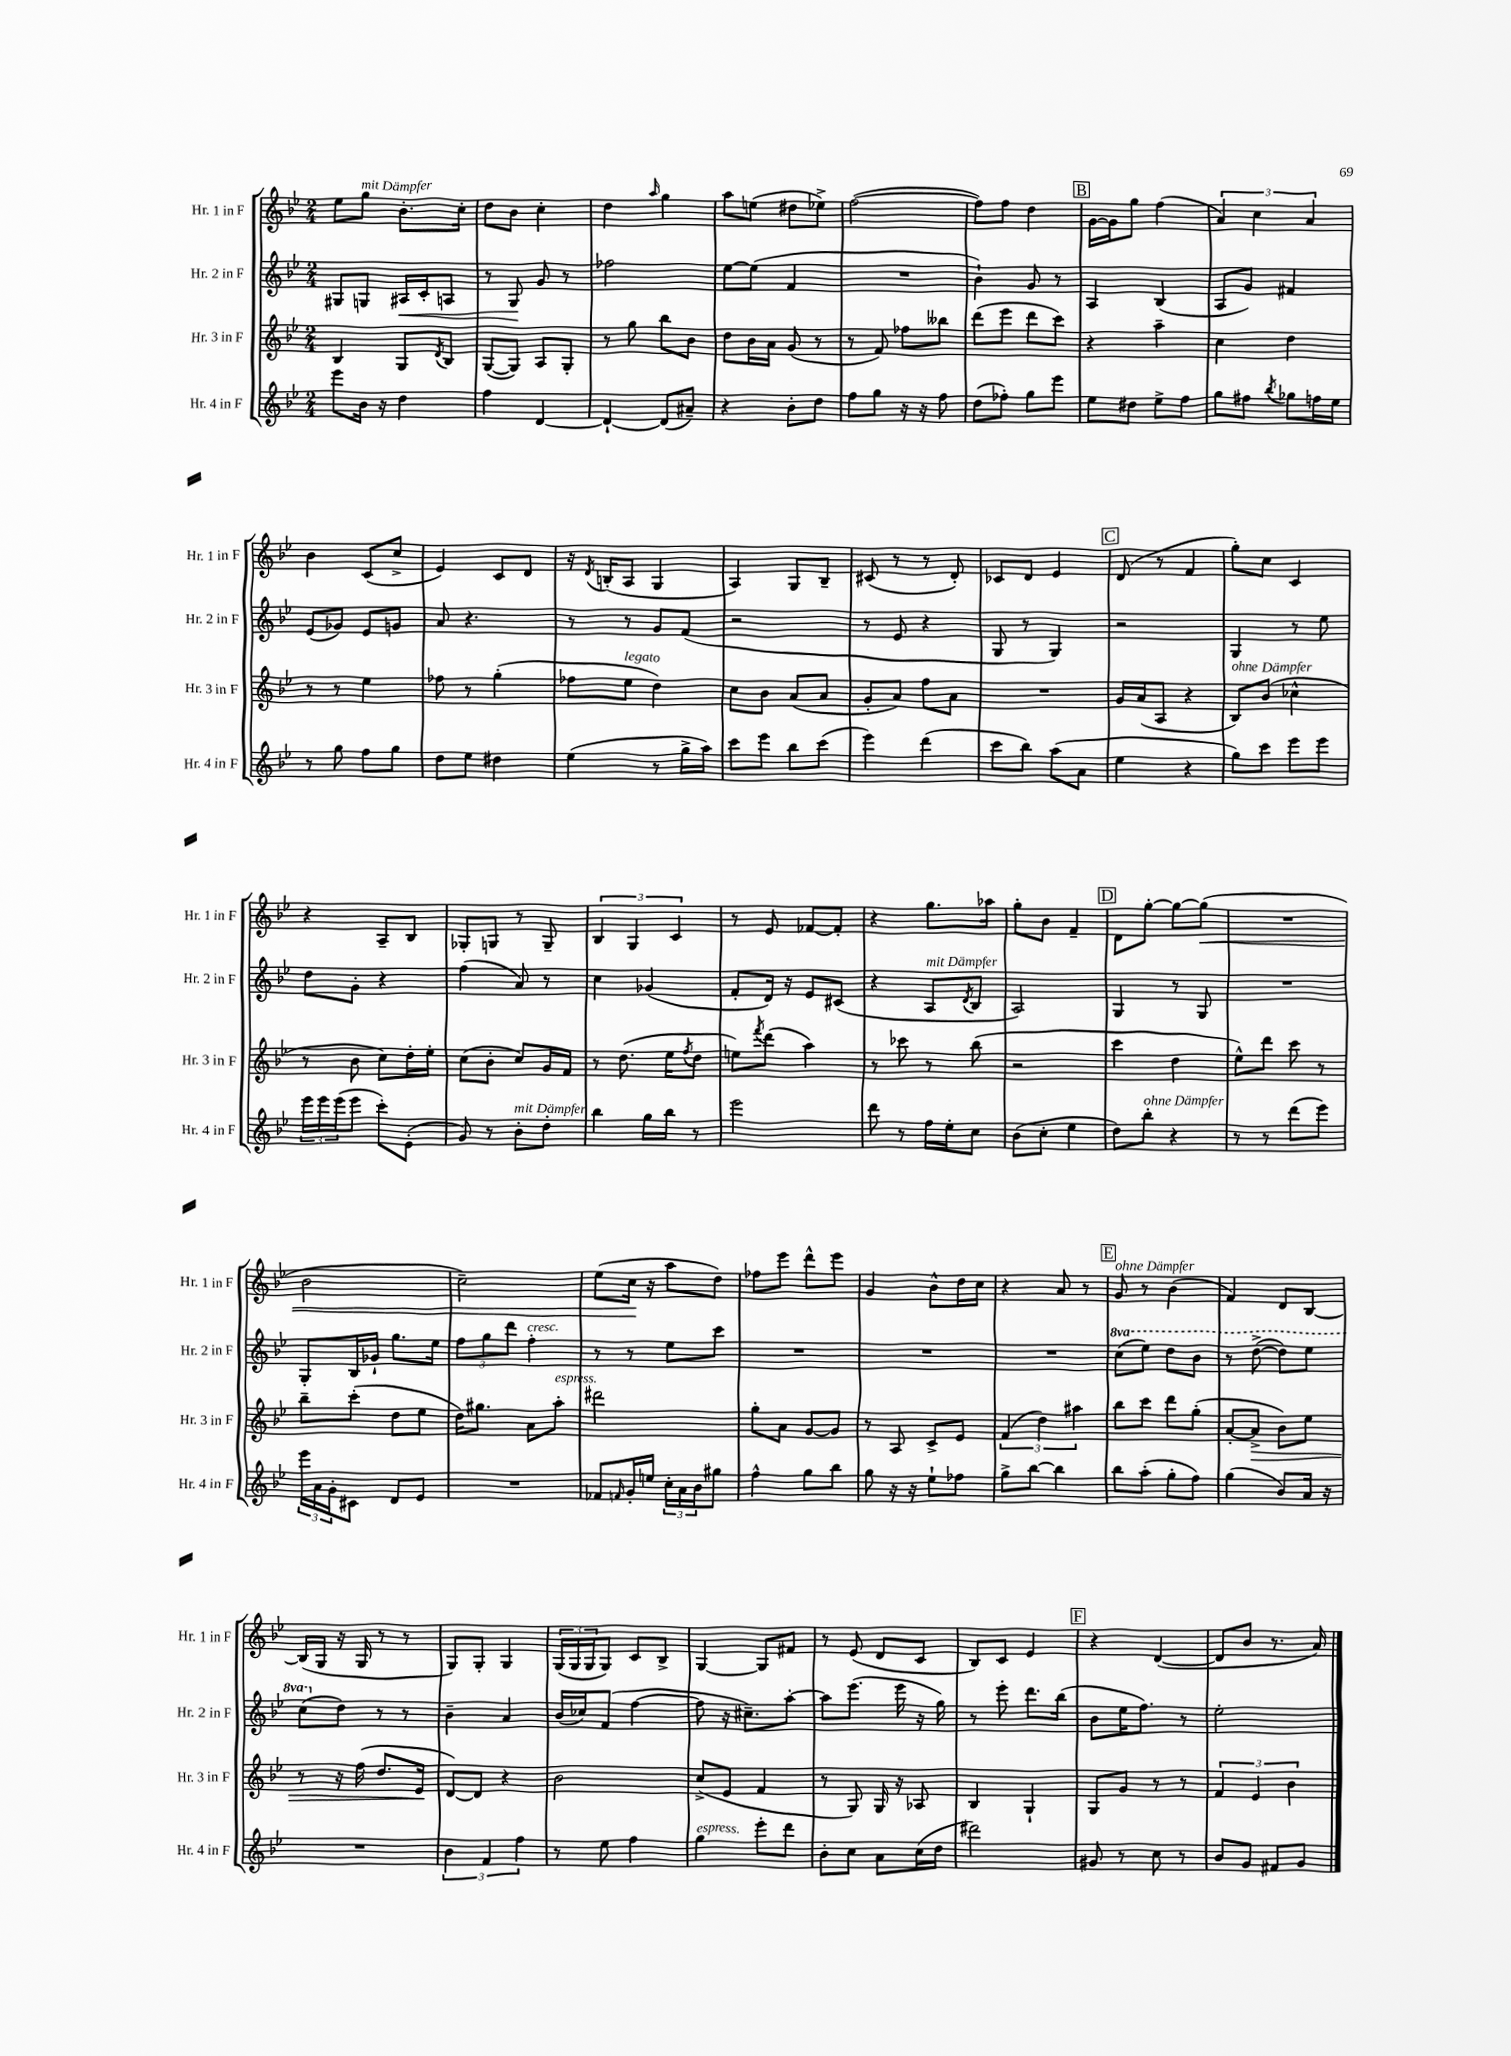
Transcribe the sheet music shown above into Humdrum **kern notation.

**kern	**kern	**dynam	**kern	**dynam	**kern	**dynam
*part4	*part3	*part3	*part2	*part2	*part1	*part1
*staff4	*staff3	*staff3	*staff2	*staff2	*staff1	*staff1
*I"Hr. 4 in F	*I"Hr. 3 in F	*	*I"Hr. 2 in F	*	*I"Hr. 1 in F	*
*I'Hr. 4 in F	*I'Hr. 3 in F	*	*I'Hr. 2 in F	*	*I'Hr. 1 in F	*
*clefG2	*clefG2	*	*clefG2	*	*clefG2	*
*k[b-e-]	*k[b-e-]	*	*k[b-e-]	*	*k[b-e-]	*
*M2/4	*M2/4	*	*M2/4	*	*M2/4	*
=7	=7	=7	=7	=7	=7	=7
8eee-\L	4B-/	.	8G#X/L	.	8ee-\L	.
!	!	!	!	!	!LO:TX:a:i:t=mit Dämpfer	!
16b-\Jk	.	.	8Gn/J	.	8gg\J	.
16r	.	.	.	.	.	.
!	!	!	!	!LO:HP:b	!	!
4dd\	8G/L	.	16A#X/LL	<	8.b-'\L	.
.	.	.	16c'/J	.	.	.
.	8qd/	.	.	.	.	.
.	8B-/J	.	8An/J	.	.	.
.	.	.	.	.	16cc'\Jk	.
=8	=8	=8	=8	=8	=8	=8
4ff\	([8G/L	.	8r	.	8dd\L	.
.	8G/J])	.	8G/	.	8b-\J	.
[4d/	8A/L	.	8g/	[	4cc'\	.
.	8G'/J	.	8r	.	.	.
=9	=9	=9	=9	=9	=9	=9
4d`/_	8r	.	2ff-X\	.	4dd\	.
.	8gg\	.	.	.	.	.
.	.	.	.	.	16qqaa/	.
(8d/L]	8bb-\L	.	.	.	4gg\	.
8a#X~/J)	8b-\J	.	.	.	.	.
=10	=10	=10	=10	=10	=10	=10
4r	8dd\L	.	[8ee-\L	.	8aa\L	.
.	16b-\L	.	(8ee-\J]	.	(8een\J	.
.	16a\JJ	.	.	.	.	.
8b-'\L	(8g/	.	4f/	.	8dd#X\L	.
8dd\J	8r	.	.	.	8ee-X^\J)	.
=11	=11	=11	=11	=11	=11	=11
8ff\L	8r	.	2r	.	([2ff\	.
8gg\J	8f/)	.	.	.	.	.
16r	8ff-X\L	.	.	.	.	.
16r	.	.	.	.	.	.
8ff\	8bb--X\J	.	.	.	.	.
=12	=12	=12	=12	=12	=12	=12
(8dd\L	(8ddd\L	.	4b-`\)	.	8ff\L])	.
8ff-X'\J)	8eee-\J	.	.	.	8ff\J	.
8gg\L	8ddd\L	.	8g/	.	4dd\	.
8eee-\J	8ccc\J)	.	8r	.	.	.
!!LO:REH:place=s1:t=B
=13	=13	=13	=13	=13	=13	=13
8ee-\L	4r	.	4A/	.	[16g\LL	.
.	.	.	.	.	16g\J]	.
8dd#X\J	.	.	.	.	8gg\J	.
8ee-^\L	4aa~\	.	(4B-/	.	(4ff\	.
8ff\J	.	.	.	.	.	.
=14	=14	=14	=14	=14	=14	=14
8gg\L	4cc\	.	8A/L	.	6a/)	.
8ff#X\J	.	.	8g/J)	.	.	.
.	.	.	.	.	6cc\	.
8qbb-/	.	.	.	.	.	.
8gg-X\L	4dd\	.	4f#X/	.	.	.
.	.	.	.	.	6a/	.
16ffn\L	.	.	.	.	.	.
16ee-\JJ	.	.	.	.	.	.
!!LO:LB:g=z
=15	=15	=15	=15	=15	=15	=15
8r	8r	.	(8e-/L	.	4b-\	.
8gg\	8r	.	8g-X/J)	.	.	.
8ff\L	4ee-\	.	8e-/L	.	(8c/L	.
8gg\J	.	.	8gn/J	.	8cc^/J	.
=16	=16	=16	=16	=16	=16	=16
8dd\L	8ff-X\	.	8a/	.	4e-/)	.
8ee-\J	8r	.	4.r	.	.	.
4dd#X\	(4gg'\	.	.	.	8c/L	.
.	.	.	.	.	8d/J	.
=17	=17	=17	=17	=17	=17	=17
(4ee-\	8ff-X\L	.	8r	.	16r	.
.	.	.	.	.	8qd/	.
.	.	.	.	.	(16Bn'/KL	.
!	!LO:TX:a:i:t=legato	!	!	!	!	!
.	8ee-\J	.	8r	.	8A/J	.
8r	4dd\)	.	8g/L	.	4G/	.
16gg^\LL	.	.	(8f/J	.	.	.
16aa\JJ)	.	.	.	.	.	.
=18	=18	=18	=18	=18	=18	=18
8ccc\L	8cc\L	.	2r	.	4A/)	.
8eee-\J	8b-\J	.	.	.	.	.
8bb-\L	(8a/L	.	.	.	8G/L	.
(8ccc\J	8a/J	.	.	.	8B-~/J	.
=19	=19	=19	=19	=19	=19	=19
4eee-\)	8g'/L	.	8r	.	(8c#X/	.
.	8a/J)	.	8e-/	.	8r	.
(4ddd\	8ff\L	.	4r	.	8r	.
.	8a\J	.	.	.	8d'/)	.
=20	=20	=20	=20	=20	=20	=20
8ccc\L	2r	.	8G/	.	8c-X/L	.
8bb-\J)	.	.	8r	.	8d/J	.
(8aa\L	.	.	4G/)	.	4e-/	.
8a\J	.	.	.	.	.	.
!!LO:REH:place=s1:t=C
=21	=21	=21	=21	=21	=21	=21
4ee-\	16g/LL	.	2r	.	(8d/	.
.	(16a/J	.	.	.	.	.
.	8A/J	.	.	.	8r	.
4r	4r	.	.	.	4f/	.
=22	=22	=22	=22	=22	=22	=22
!	!LO:TX:a:i:t=ohne Dämpfer	!	!	!	!	!
8gg\L)	8B-/L)	.	4G/	.	8gg'\L)	.
8ccc\J	(8b-/J	.	.	.	8cc\J	.
8eee-\L	4cc-X^^\	.	8r	.	4c/	.
8eee-\J	.	.	8ee-\	.	.	.
!!LO:LB:g=z
=23	=23	=23	=23	=23	=23	=23
24eee-\LL	8r	.	8dd\L	.	4r	.
24eee-\	.	.	.	.	.	.
(24eee-\J	.	.	.	.	.	.
8eee-\J	8b-\	.	8g'\J	.	.	.
8ccc'\L)	8cc\L)	.	4r	.	8A~/L	.
(8e-'\J	16dd'\L	.	.	.	8B-/J	.
.	16ee-'\JJ	.	.	.	.	.
=24	=24	=24	=24	=24	=24	=24
8g/)	(8cc\L	.	(4ff\	.	8G-X'/L	.
8r	8b-'\J	.	.	.	8Gn/J	.
!LO:TX:a:i:t=mit Dämpfer	!	!	!	!	!	!
8b-'\L	8cc/L)	.	8a/)	.	8r	.
8dd'\J	16g/L	.	8r	.	8G~/	.
.	16f/JJ	.	.	.	.	.
=25	=25	=25	=25	=25	=25	=25
4bb-\	8r	.	4cc\	.	6B-/	.
.	(8.dd\	.	.	.	.	.
.	.	.	.	.	6G/	.
16gg\LL	.	.	(4g-X/	.	.	.
16bb-\JJ	16ee-\KL	.	.	.	.	.
.	.	.	.	.	6c/	.
.	8qff/	.	.	.	.	.
8r	8dd\J	.	.	.	.	.
=26	=26	=26	=26	=26	=26	=26
2eee-\	8een\L)	.	8f'/L	.	8r	.
.	8qfff/	.	.	.	.	.
.	(8ddd\J	.	16d/Jk)	.	8e-/	.
.	.	.	16r	.	.	.
.	4aa\)	.	8e-/L	.	[8f-X/L	.
.	.	.	(8c#X/J	.	8f-'/J]	.
=27	=27	=27	=27	=27	=27	=27
8ddd\	8r	.	4r	.	4r	.
8r	8ccc-X\	.	.	.	.	.
!	!	!	!LO:TX:a:i:t=mit Dämpfer	!	!	!
16ff\LL	8r	.	8A/L	.	8.gg\L	.
16ee-'\J	.	.	.	.	.	.
.	.	.	8qd/	.	.	.
8cc\J	(8bb-\	.	8B-/J	.	.	.
.	.	.	.	.	16aa-X\Jk	.
=28	=28	=28	=28	=28	=28	=28
(8b-\L	2r	.	2A/)	.	8gg'\L	.
8cc'\J	.	.	.	.	8b-\J	.
4ee-\	.	.	.	.	4f~/	.
!!LO:REH:place=s1:t=D
=29	=29	=29	=29	=29	=29	=29
8dd\L)	4ccc\	.	4G/	.	8d\L	.
!LO:TX:a:i:t=ohne Dämpfer	!	!	!	!	!	!
8bb-'\J	.	.	.	.	[8gg'\J	.
4r	4dd\	.	8r	.	8gg\L_	.
!	!	!	!	!	!	!LO:HP:b
.	.	.	8G/	.	(8gg\J]	<
=30	=30	=30	=30	=30	=30	=30
8r	8ee-^^\L)	.	2r	.	2r	.
8r	8ddd\J	.	.	.	.	.
(8ddd\L	8ccc\	.	.	.	.	.
8eee-\J)	8r	.	.	.	.	.
!!LO:LB:g=z
=31	=31	=31	=31	=31	=31	=31
24eee-\LL	8bb-~\L	.	8G'/L	.	2b-\	.
24a\	.	.	.	.	.	.
24g'\J	.	.	.	.	.	.
8c#X\J	(8ccc'\J	.	16B-/L	.	.	.
.	.	.	16g-X`/JJ	.	.	.
8d/L	8dd\L	.	8.gg\L	.	.	.
8e-/J	8ee-\J	.	.	.	.	.
.	.	.	16ee-\Jk	.	.	.
=32	=32	=32	=32	=32	=32	=32
2r	16dd\KL)	.	12ff\L	.	2cc~\)	.
.	8.gg#X\J	.	.	.	.	.
.	.	.	12gg\	.	.	.
.	.	.	12ddd\J	.	.	.
!	!	!	!LO:TX:a:i:t=cresc.	!	!	!
.	8a\L	.	4ff'\	.	.	.
!	!LO:TX:a:i:t=espress.	!	!	!	!	!
.	8aa'\J	.	.	.	.	.
=33	=33	=33	=33	=33	=33	=33
8f-X/L	2ddd#X\	.	8r	.	(8ee-\L	.
16qqfn/	.	.	.	.	.	.
16g'/L	.	.	8r	.	16cc\Jk	.
16een/JJ	.	.	.	.	16r	[
24cc'\LL	.	.	8ee-\L	.	8aa\L	.
24a\	.	.	.	.	.	.
24b-\J	.	.	.	.	.	.
8gg#X\J	.	.	8ccc\J	.	8dd\J)	.
=34	=34	=34	=34	=34	=34	=34
4ff^^\	8gg'\L	.	2r	.	8ff-X\L	.
.	8a\J	.	.	.	8eee-\J	.
8gg\L	[8g/L	.	.	.	8ddd^^\L	.
8bb-\J	8g/J]	.	.	.	8eee-\J	.
=35	=35	=35	=35	=35	=35	=35
8gg\	8r	.	2r	.	4g/	.
16r	8A/	.	.	.	.	.
16r	.	.	.	.	.	.
8ee-`\L	8c^/L	.	.	.	8b-^^\L	.
8ff-X\J	8e-/J	.	.	.	16dd\L	.
.	.	.	.	.	16cc\JJ	.
=36	=36	=36	=36	=36	=36	=36
8gg^\L	(6f/	.	2r	.	4r	.
[8bb-\J	.	.	.	.	.	.
.	6dd\)	.	.	.	.	.
4bb-\]	.	.	.	.	8a/	.
.	6aa#X\	.	.	.	.	.
.	.	.	.	.	8r	.
!!LO:REH:place=s1:t=E
=37	=37	=37	=37	=37	=37	=37
*	*	*	*8va	*	*	*
!	!	!	!	!	!LO:TX:a:i:t=ohne Dämpfer	!
8bb-\L	8bb-\L	.	(8ccc\L	.	8g/	.
(8aa'\J	8ccc\J	.	8eee-\J)	.	8r	.
8gg'\L	8ddd\L	.	8ddd\L	.	(4b-\	.
8ff\J)	(8gg'\J	.	8bb-\J	.	.	.
=38	=38	=38	=38	=38	=38	=38
(4gg\	[8a'/L	.	8r	.	4f/)	.
!	!	!LO:HP:b	!	!	!	!
.	8a^/J]	>	([8ddd^\	.	.	.
8b-/L)	8b-\L)	.	8ddd\L])	.	8d/L	.
16a/Jk	8ee-\J	.	8eee-\J	.	[8B-/J	.
16r	.	.	.	.	.	.
!!LO:LB:g=z
=39	=39	=39	=39	=39	=39	=39
2r	8r	.	(8ccc\L	.	(16B-/LL]	.
.	.	.	.	.	16G/JJ	.
*	*	*	*X8va	*	*	*
.	16r	.	8dd\J)	.	16r	.
.	(16ff\	.	.	.	16G/	.
.	8.dd/L	.	8r	.	8r	.
.	.	.	8r	.	8r	.
.	16e-/Jk	.	.	.	.	.
.	.	]	.	.	.	.
=40	=40	=40	=40	=40	=40	=40
6b-\	[8d/L)	.	4b-~\	.	8G/L)	.
.	8d/J]	.	.	.	8G'/J	.
6f/	.	.	.	.	.	.
.	4r	.	4a/	.	4G/	.
6ff\	.	.	.	.	.	.
=41	=41	=41	=41	=41	=41	=41
8r	2b-\	.	(16b-/LL	.	(24G/LL	.
.	.	.	.	.	24G/	.
.	.	.	16cc-X/J)	.	.	.
.	.	.	.	.	24G/J	.
8ee-\	.	.	(8f/J	.	8G/J)	.
4ff\	.	.	[4ff\	.	8c/L	.
.	.	.	.	.	8B-^/J	.
=42	=42	=42	=42	=42	=42	=42
!LO:TX:a:i:t=espress.	!	!	!	!	!	!
4gg\	(8cc^/L	.	8ff\]	.	[4G/	.
.	8e-/J	.	16r	.	.	.
.	.	.	8.cc#X~\L)	.	.	.
8eee-'\L	4f/	.	.	.	8G/L]	.
8ddd\J	.	.	[8aa'\J	.	8f#X/J	.
=43	=43	=43	=43	=43	=43	=43
8b-'\L	8r	.	8aa\L]	.	8r	.
8cc\J	8G/)	.	(8.eee-\J	.	(8e-/	.
8a\L	16G/	.	.	.	8d/L	.
.	16r	.	16eee-\	.	.	.
(16cc\L	8A-X/	.	16r	.	8c/J	.
16dd\JJ	.	.	16gg\)	.	.	.
=44	=44	=44	=44	=44	=44	=44
2ddd#X\)	4B-/	.	8r	.	8B-/L)	.
.	.	.	8eee-'\	.	8c/J	.
.	4G`/	.	8.ddd\L	.	4e-/	.
.	.	.	(16bb-\Jk	.	.	.
!!LO:REH:place=s1:t=F
=45	=45	=45	=45	=45	=45	=45
8g#X/	8G/L	.	8b-\L	.	4r	.
8r	8g/J	.	16ee-\K	.	.	.
.	.	.	8.ff\J)	.	.	.
8cc\	8r	.	.	.	([4d/	.
8r	8r	.	8r	.	.	.
=46	=46	=46	=46	=46	=46	=46
8b-/L	6f/	.	2ee-'\	.	8d/L]	.
8g/J	.	.	.	.	8b-/J	.
.	6e-/	.	.	.	.	.
8f#X/L	.	.	.	.	8.r	.
.	6b-\	.	.	.	.	.
8g/J	.	.	.	.	.	.
.	.	.	.	.	16a/)	.
==	==	==	==	==	==	==
*-	*-	*-	*-	*-	*-	*-
